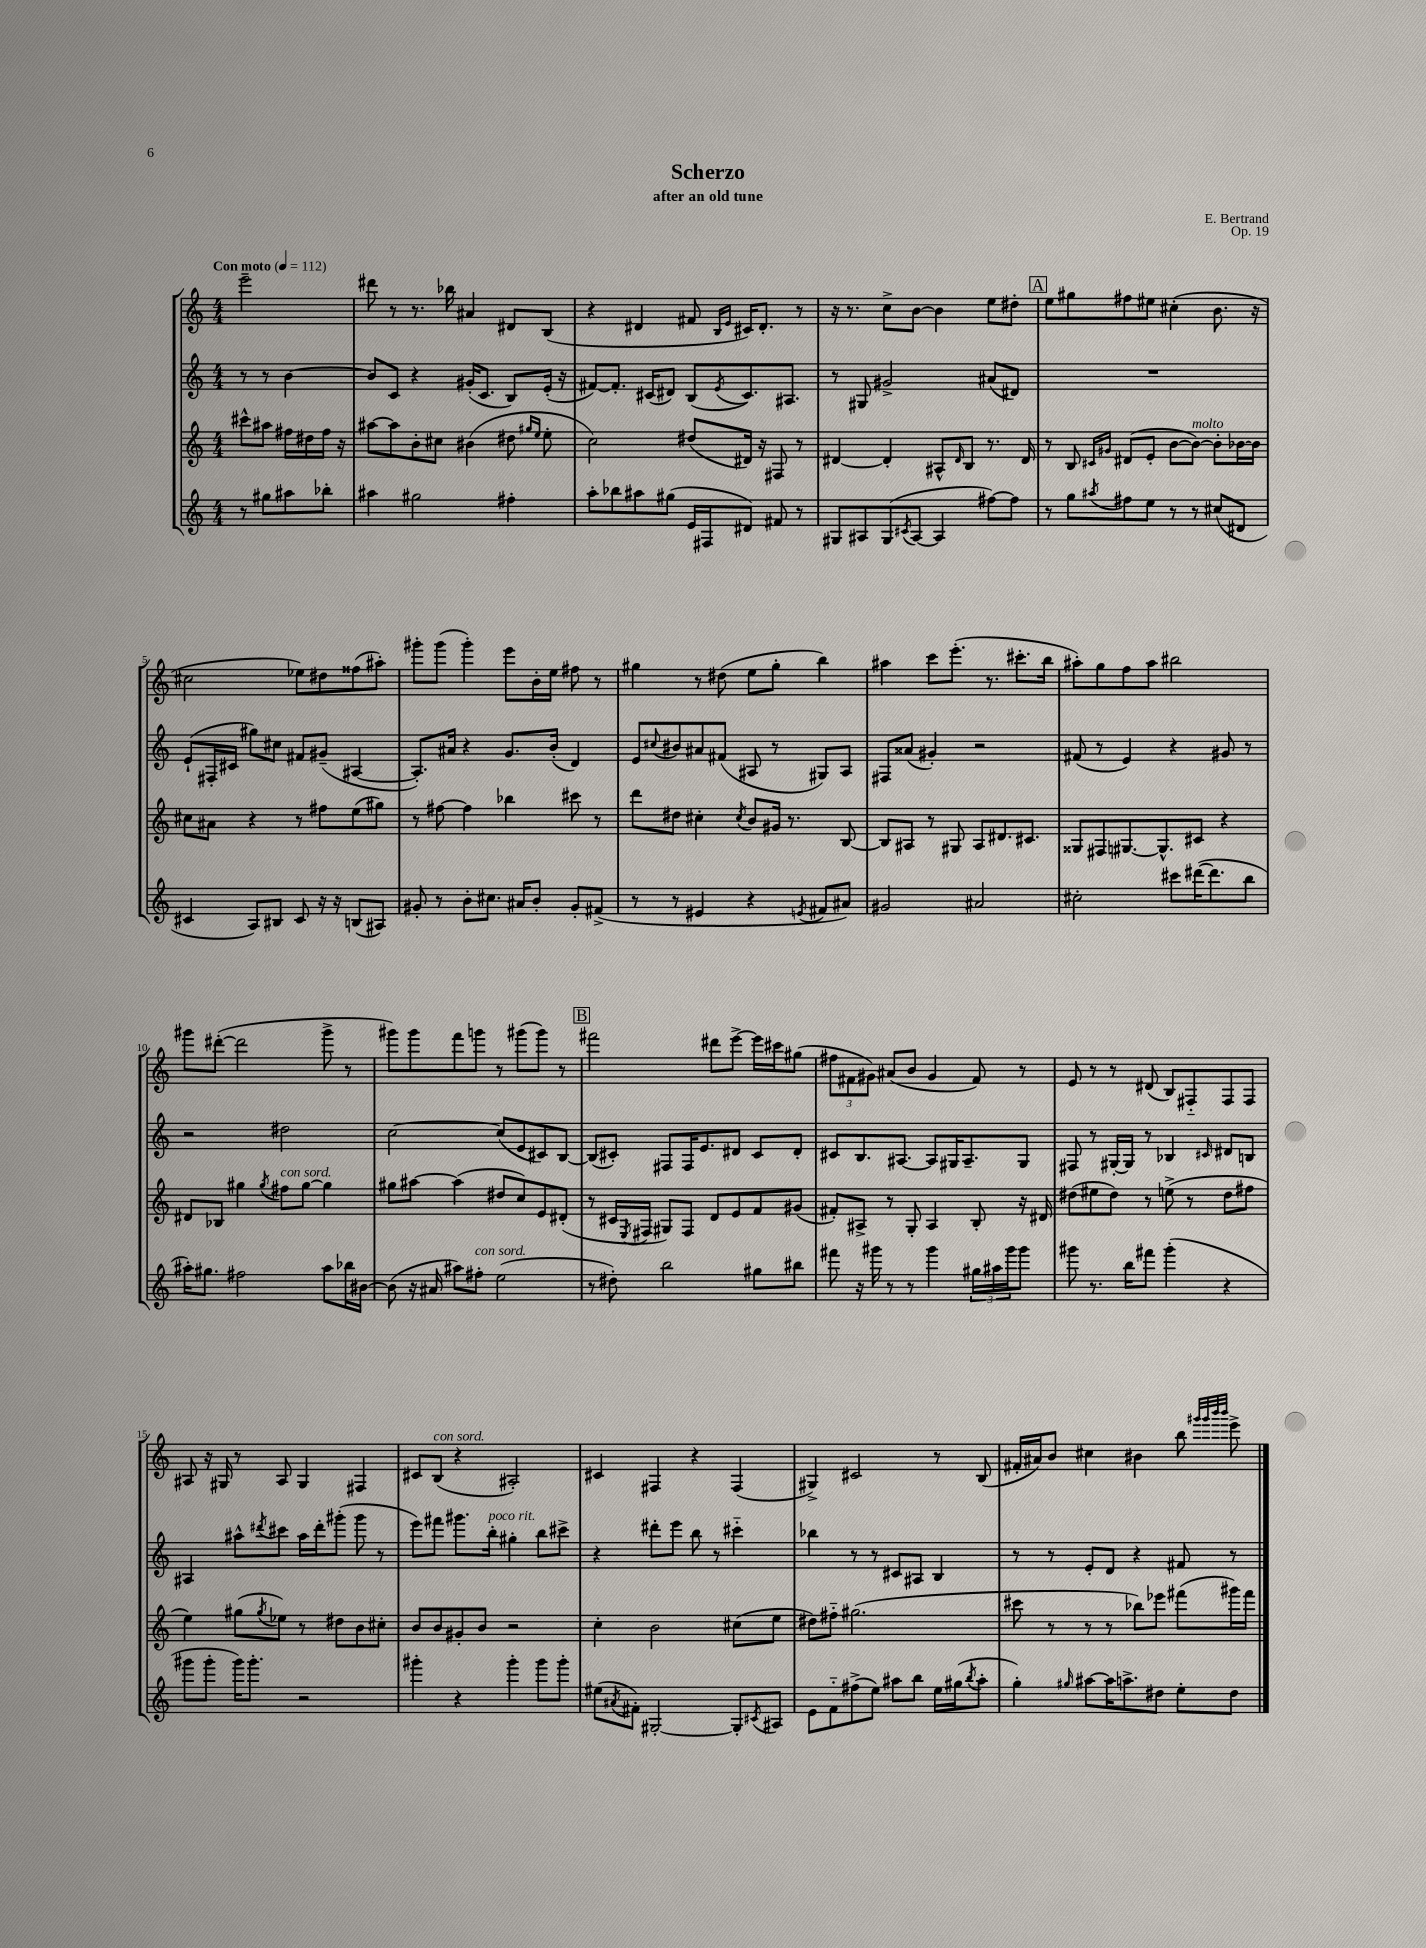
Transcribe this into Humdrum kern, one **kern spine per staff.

**kern	**kern	**kern	**kern
*part4	*part3	*part2	*part1
*staff4	*staff3	*staff2	*staff1
*clefG2	*clefG2	*clefG2	*clefG2
*k[]	*k[]	*k[]	*k[]
*M4/4	*M4/4	*M4/4	*M4/4
*MM112	*MM112	*MM112	*MM112
=	=	=	=
!	!	!	!LO:TX:a:B:t=Con moto
8r	8ccc#X^^\L	8r	2eee~\
8gg#X\L	8aa#X\J	8r	.
8aa#X\	16ff#X\LL	[4b\	.
.	16dd#X\	.	.
8bb-X'\J	16ff#\JJ	.	.
.	16r	.	.
=1	=1	=1	=1
4aa#X\	[8aa#X\L	8b/L]	8ddd#X\
.	8aa#\]	8c/J	8r
2gg#X\	8b'\	4r	8.r
.	8cc#X\J	.	.
.	.	.	16bb-X\
.	(4b#X\	(16g#X'/KL	4a#X/
.	.	8.c/J	.
4ff#X'\	8dd#X\	8B/L)	8d#X/L
.	16qqgg#X/LL	.	.
.	16qqee/JJ	.	.
.	8ee'\	(16e'/Jk	(8B/J
.	.	16r	.
=2	=2	=2	=2
8aa'\L	2cc\)	[8f#X/L)	4r
8bb-X\	.	8.f#'/J]	.
8aa#X\	.	.	4d#X/
.	.	(16c#X/KL	.
(8gg#X\J	.	8d#X/J)	.
16e/LL	(8dd#X/L	(8B/L	8f#X/
16F#X/J	.	.	.
.	.	.	16qqB/LL
.	.	8qe/	16qqe/JJ
8d#X/J)	16d#X/Jk)	8.c#/)	16c#X/KL)
.	16r	.	8.d#'/J
8f#X/	8F#X/	.	.
.	.	8.A#X/J	.
8r	8r	.	8r
=3	=3	=3	=3
8G#X/L	[4d#X/	8r	16r
.	.	.	8.r
8A#X/	.	8G#X/	.
(8G#/	4d#'/]	2g#X^/	8cc^\L
8qc#X/	.	.	.
[8A#/J	.	.	[8b\J
4A#/]	8A#X^^/L	.	4b\]
.	16qqd#/	.	.
.	8B/J	.	.
[8ff#X\L)	8.r	(8a#X/L	8ee\L
8ff#\J]	.	8d#X/J)	8dd#X'\J
.	16d#/	.	.
!!LO:REH:place=s1:t=A
=4	=4	=4	=4
8r	8r	1r	8ee\L
8gg\L	8B/	.	8gg#X\
.	16qqc#X/LL	.	.
8qaa#X/	16qqg#X/JJ	.	.
8ff#X\	(8d#X/L	.	8ff#X\
8ee\J	8e'/J	.	8ee#X\J
8r	[8b\L	.	(4cc#X'\
!	!LO:TX:a:i:t=molto	!	!
8r	8b\J_)	.	.
(8cc#X/L	8b'\L]	.	8.b\
8d#X/J	[16b-X\L	.	.
.	16b-\JJ]	.	16r
!!LO:LB:g=z
=5	=5	=5	=5
4c#X/	8cc#X\L	(8e`/L	2cc#X\
.	8a#X\J	16F#X'/L	.
.	.	16c#X/JJ	.
8A/L)	4r	8gg#X\L)	.
8B#X/J	.	8cc#X\J	.
8c#/	8r	8f#X/L	8ee-X\L)
16r	8ff#X\L	(8g#X~/J	8dd#X\
16r	.	.	.
(8Bn/L	(8ee\	[4A#X/	(8ff##X\
8A#X/J)	8gg#X\J)	.	8aa#X'\J)
=6	=6	=6	=6
8g#X'/	8r	8.A#'/L])	8ggg#X'\L
8r	[8ff#X\	.	(8ggg#\J
.	.	16a#X/Jk	.
8b'\L	4ff#\]	4r	4ggg#'\)
8.cc#X\J	.	.	.
.	4bb-X\	8.g/L	8eee\L
16a#X/KL	.	.	.
8b'/J	.	.	16b'\L
.	.	(16b'/Jk	16ee\JJ
8g#'/L	8ccc#X\	4d/)	8ff#X\
(8f#X^/J	8r	.	8r
=7	=7	=7	=7
8r	8ddd\L	8e/L	4gg#X\
.	.	8qqcc#X/	.
8r	8dd#X\J	8b#X/	.
4e#X/	4cc#X'\	8a#X/	8r
.	.	(8f#X/J	(8dd#X\
.	8qcc#/	.	.
4r	8b/L	8A#X/	8ee\L
.	16g#X/Jk	8r	8gg#'\J
.	8.r	.	.
8qen/	.	.	.
8f#X/L	.	8G#X/L)	4bb\)
8a#X/J)	[8B/	8A#/J	.
=8	=8	=8	=8
2g#X/	8B/L]	8F#X/L	4aa#X\
.	8A#X/J	(8a##X/J	.
.	8r	4g#X'/)	8ccc\L
.	8G#X/	.	(8.eee'\J
2a#X/	8A#/L	2r	.
.	.	.	8.r
.	8.d#X/	.	.
.	.	.	8.ccc#X'\L
.	8.c#X/J	.	.
.	.	.	16bb\Jk
=9	=9	=9	=9
2cc#X'\	8G##X/L	(8f#X/	8aa#X'\L)
.	8F#X/	8r	8gg\
.	[8.G#X/	4e/)	8ff\
.	.	.	8aa#\J
.	8.G#^^/]	.	.
8ccc#X\L	.	4r	2bb#X\
([16ddd#X\K	8c#X/J	.	.
8.ddd#\]	.	.	.
.	4r	8g#X/	.
8bb\J	.	8r	.
!!LO:LB:g=z
=10	=10	=10	=10
16aa#X'\KL)	8d#X/L	2r	8ggg#X\L
8.gg#X\J	.	.	.
.	8B-X/J	.	([8ddd#X'\J
2ff#X\	4gg#X\	.	2ddd#\]
.	8qgg#/	.	.
!	!LO:TX:a:i:t=con sord.	!	!
.	8ff#X\L	2dd#X\	.
.	[8gg#\J	.	.
8aa#\L	4gg#\]	.	8ggg#^\
16bb-X\L	.	.	8r
[16b#X\JJ	.	.	.
=11	=11	=11	=11
(8b#\]	8gg#X\L	[2cc\	8ggg#X\L)
16r	[8aa#X\J	.	8ggg#\
16a#X/	.	.	.
8aa#X\L)	(4aa#\]	.	8fff\
!LO:TX:a:i:t=con sord.	!	!	!
8ff#X'\J	.	.	8gggn\J
(2ee\	8dd#X/L	(8cc/L]	8r
.	8cc/)	8e/	(8ggg#X\L
.	8e/	8c#X/)	8ggg#\J)
.	(8d#X'/J	[8B/J	8r
!!LO:REH:place=s1:t=B
=12	=12	=12	=12
8r	8r	(8B/L]	2fff#X\
8dd#X'\)	16c#X/LL	8c#X'/J)	.
.	8qE/	.	.
.	16F#X/JJ	.	.
2bb\	8G#X/L)	8F#X/L	.
.	8F#/J	16F#/K	.
.	.	8.e/	.
.	8d/L	.	8ddd#X\L
.	8e/	8d#X/J	[8eee^\J
8gg#X\L	8f/	8c#/L	16eee\LL]
.	.	.	16ccc#X\J
8bb#X\J	(8g#X/J	8d#'/J	(8gg#X\J
=13	=13	=13	=13
8fff#X\	8f#X'/L)	8c#X/L	12ff#X\L
.	.	.	12f#X\
16r	8A#X^/J	8.B/	.
.	.	.	12g#X\J)
16ggg#X\	.	.	.
8r	8r	.	(8a#X/L
.	.	[8.A#X/J	.
8r	8G'/	.	8b/J
4ggg#\	4A#/	8A#/L]	4g#/
.	.	16G#X/K	.
.	.	8.A#~/	.
24gg#X\LL	8B'/	.	8f#/)
24aa#X\	.	.	.
24ggg#\J	.	.	.
8ggg#\J	16r	8G#/J	8r
.	16d#X/	.	.
=14	=14	=14	=14
8ggg#X\	(8dd#X\L	8F#X/	8e/
8.r	8ee#X\	8r	8r
.	8dd#\J)	[16G#X'/LL	8r
16bb\KL	.	16G#/JJ]	.
8fff#X\J	8r	8r	(8d#X/
(4ggg#'\	(8een^\	4B-X/	8B/L)
.	8r	.	8F#X/
.	.	16qqc#X/	.
4r	8dd#\L	8d#X/L	8F#/
.	8ff#X\J	8Bn/J	8F#/J
!!LO:LB:g=z
=15	=15	=15	=15
8ggg#X\L	4ee\)	4A#X/	8A#X/
8ggg#'\J	.	.	16r
.	.	.	16G#X/
16ggg#\KL)	(8gg#X\L	8aa#X^^\L	8r
8.ggg#'\J	.	.	.
.	8qgg#/	8qddd#X/	.
.	8ee-X\J)	8ccc#X\J	8A#/
2r	8r	16aa#\LL	4G#/
.	.	16ddd#'\J	.
.	8dd#X\L	(8ggg#X'\J	.
.	8b\	8ggg#\	4F#X/
.	8cc#X'\J	8r	.
=16	=16	=16	=16
4ggg#X'\	8b/L	8eee\L)	8c#X/L
!	!	!	!LO:TX:a:i:t=con sord.
.	8b/	8fff#X\J	(8B/J
4r	8g#X'/	8.ggg#X\L	4r
.	8b/J	.	.
!	!	!LO:TX:a:i:t=poco rit.	!
.	.	16bb'\Jk	.
4ggg#'\	2r	4gg#X'\	2A#X'/)
8ggg#\L	.	8bb\L	.
8ggg#'\J	.	8ccc#X^\J	.
=17	=17	=17	=17
(8ee#X\L	4cc'\	4r	4c#X/
8qa#X/	.	.	.
8f#X'\J)	.	.	.
[2G#X'/	2b\	8ddd#X'\L	4F#X/
.	.	8eee\J	.
.	.	8bb\	4r
.	.	8r	.
8G#'/L]	(8cc#X\L	4ccc#X\	(4F#/
8qc#X/	.	.	.
8A#X/J	8ee\J	.	.
=18	=18	=18	=18
8e\L	8dd#X\L)	4bb-X\	4G#X^/)
8f\	8ff#X\J	.	.
(8ff#X^\	(2.gg#X\	8r	2c#X/
8ee\J)	.	8r	.
8aa#X\L	.	8c#X/L	.
8bb\J	.	8A#X/J	.
16ee\LL	.	4B/	8r
(16gg#X\J	.	.	.
8qbb/	.	.	.
8aa#'\J	.	.	(8B/
=19	=19	=19	=19
4gg'\)	8ccc#X\	8r	16f#X'/LL
.	.	.	16a#X/J)
.	8r	8r	8b/J
16qqgg#X/	.	.	.
[8aa#X\L	8r	8e'/L	4cc#X\
16aa#\K]	8r	8d/J	.
8.aan^\	.	.	.
.	8bb-X\L)	4r	4b#X\
8dd#X\J	8eee-X\J	.	.
8ee'\L	(8fff#X\L	8f#X/	8bb\
.	.	.	32qqggg#X/LLL
.	.	.	32qqggg#/
.	.	.	32qqbbb/
.	.	.	32qqbbb/JJJ
8dd#\J	16ggg#X\L)	8r	8eee^\
.	16fff#\JJ	.	.
==	==	==	==
*-	*-	*-	*-
